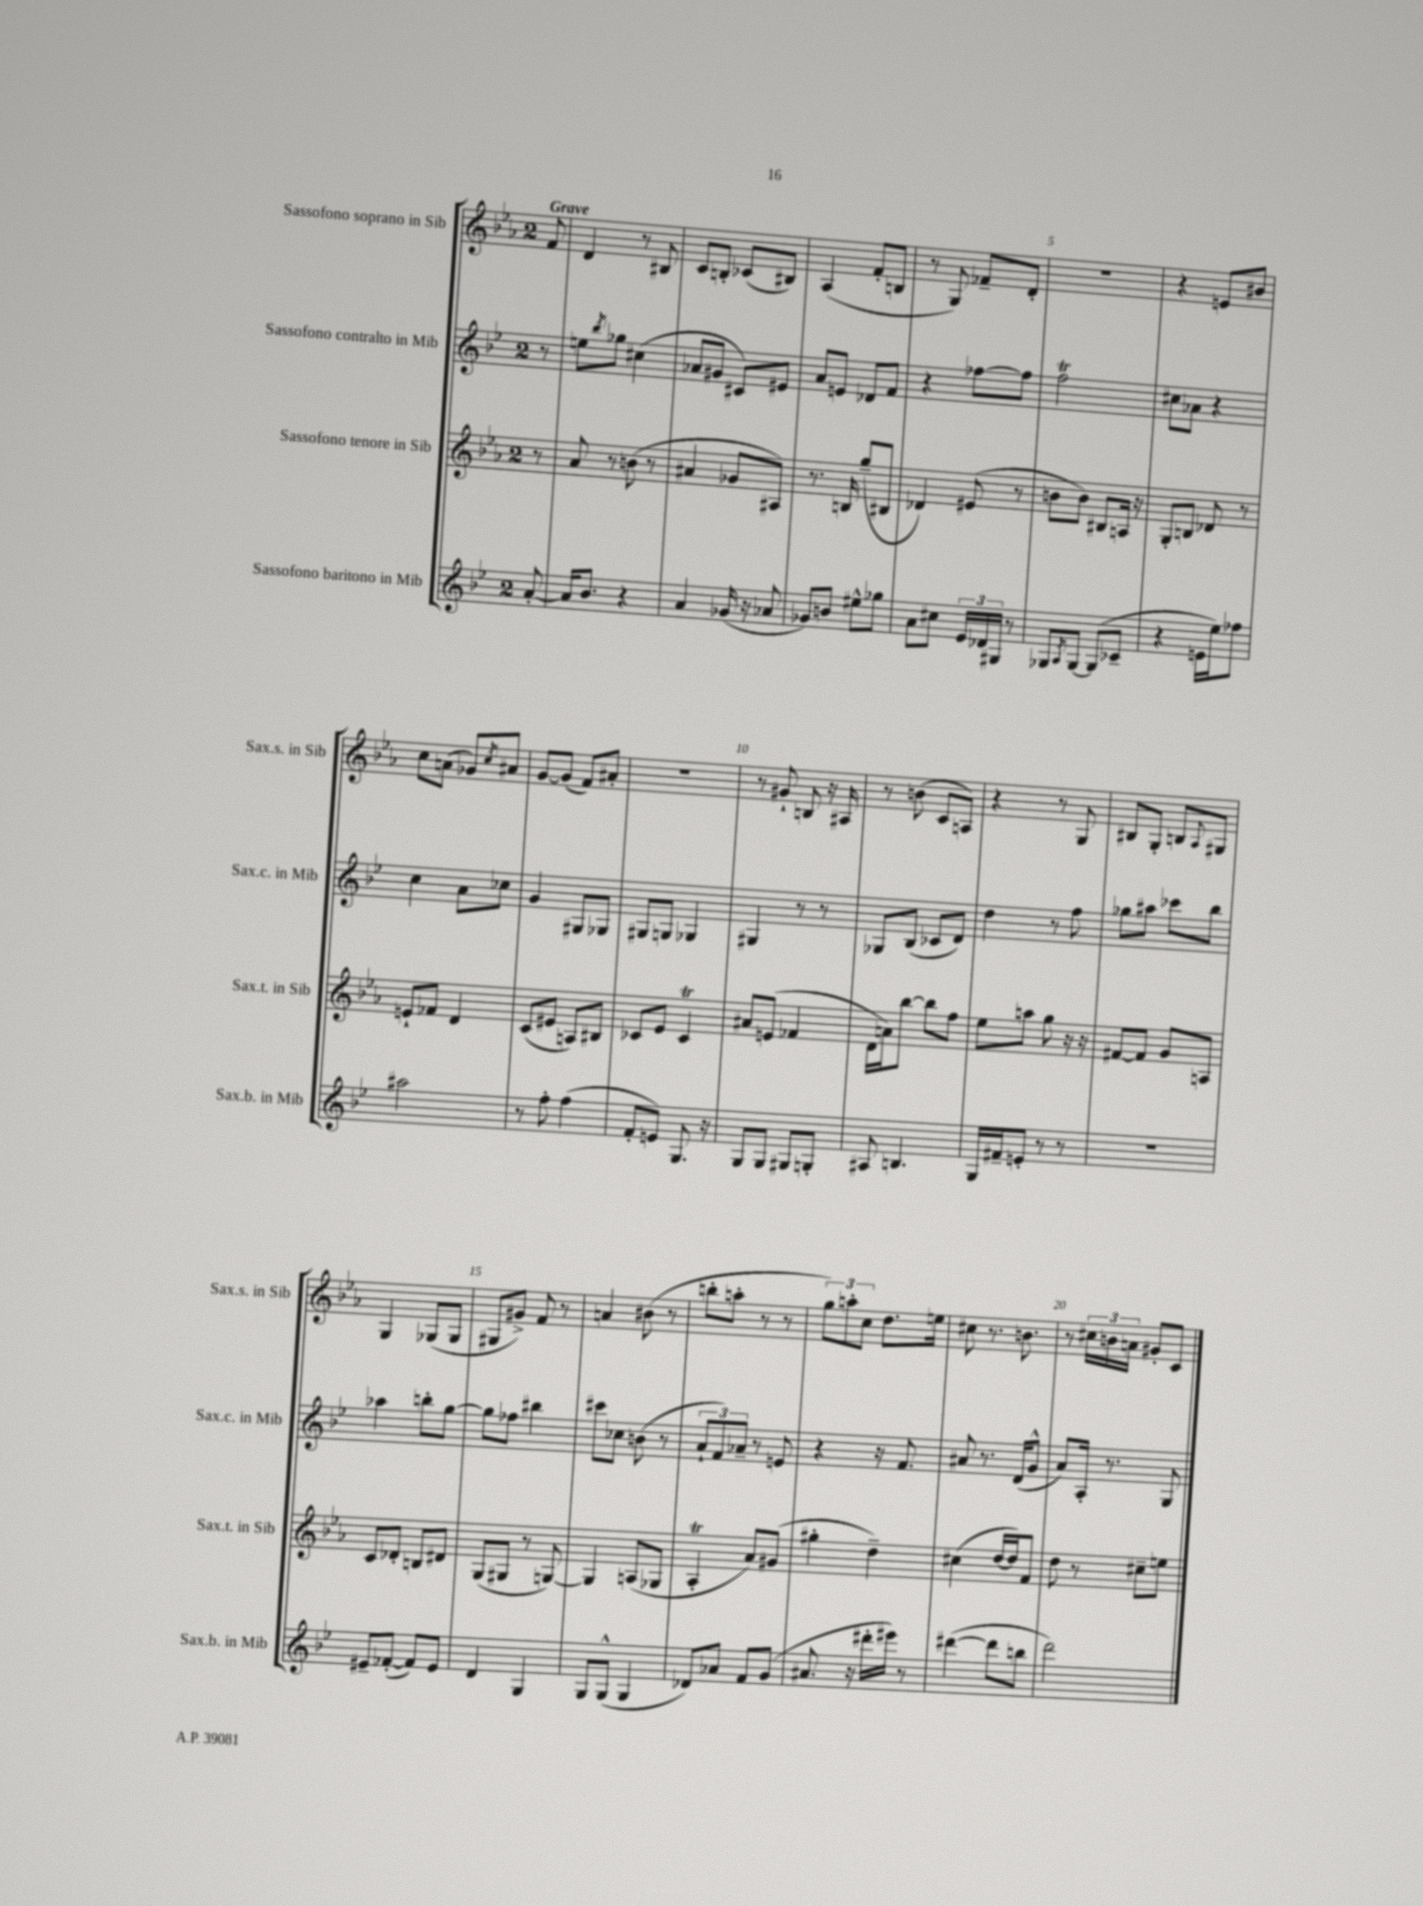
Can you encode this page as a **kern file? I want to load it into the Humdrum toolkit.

**kern	**kern	**kern	**kern
*staff4	*staff3	*staff2	*staff1
*clefG2	*clefG2	*clefG2	*clefG2
*k[b-e-]	*k[b-e-a-]	*k[b-e-]	*k[b-e-a-]
*M2/4	*M2/4	*M2/4	*M2/4
[8a'	8r	8r	8f
=	=	=	=
16a]	8a-	8ee	4d
8.b-	.	.	.
.	.	8qbb-	.
.	8r	8gg-	.
4r	(8b	(4cc#	8r
.	8r	.	8B#
=	=	=	=
4a	4a#	8a-	8c
.	.	8g#	8B'
(16g-	8g-	8c#)	(8c-
16r	.	.	.
8a-	8A#)	8e#	8B#)
=	=	=	=
8g-)	8.r	8a	(4A-
8b	.	8e	.
.	16B	.	.
8ee#^^	(8gg~	8d-	8f'
8gg-	8B#	8f	8B
=	=	=	=
8a	4d-)	4r	8r
8cc#	.	.	8G)
24e-	(8e#	[8ff-	8f-~
24d-	.	.	.
24G#	.	.	.
8r	8r	8ff-]	8d'
=	=	=	=
8G-	8b	2ff	2r
8qA	.	.	.
[8G-	8b)	.	.
(8G-]	8B#	.	.
8c-~	16A	.	.
.	16r	.	.
=	=	=	=
4r	8G'	8cc#	4r
.	8B	8a-	.
16e	8d-	4r	8e
16ee-)	.	.	.
8ff-	8r	.	8b#
=	=	=	=
2aa#	8e`	4cc	8cc
.	8f-	.	(8a
.	4d	8a	8g-)
.	.	.	8qcc
.	.	8cc-	8a#
=	=	=	=
8r	(8c	4g	[8g
8ff'	8e#	.	(8g]
(4ff	8A)	8G#	8f)
.	8B#	8G-	8a#'
=	=	=	=
8f'	8c-	8G#	2r
8e)	8e-	8G	.
8.G	4c-	4G-	.
16r	.	.	.
=	=	=	=
8G	8a#	4G#	8r
8G	(8e	.	8g#`
8G#	4f-	8r	8B
8G'	.	8r	16r
.	.	.	16A#
=	=	=	=
8A#	16d	8G-	8r
.	16a)	.	.
4.B	[8bb-	(8B-	(8b
.	8bb-]	8c-	8c
.	8ff	8d)	8A)
=	=	=	=
16G	8ee-	4dd	4r
16f#~	.	.	.
8e'	8aa	.	.
8r	8gg	8r	8r
8r	16r	8ff	8G
.	16r	.	.
=	=	=	=
2r	[8f#	8gg-	8B#
.	8f#]	8aa#	8G'
.	8g	8ccc-	8B
.	.	.	8qqA-
.	8A	8bb-	8G#
=	=	=	=
8e#~	8c	4aa-	4G
([8f-'	8d-'	.	.
8f-])	8B	8bb'	(8G-
8e#	8d#	[8gg	8G-
=	=	=	=
4d	(8G	8gg]	8G#
.	8G#	8ff-	8g#^)
4G	8r	4bb#	8f
.	[8G)	.	8r
=	=	=	=
8G	4G]	8ccc#	4a
(8G^^	.	8cc-	.
4G	(8A	(8b	(8b#
.	8G-	8r	8r
=	=	=	=
8d-)	4A-'	12a`	8bb'
.	.	12f)	.
8a-	.	.	8aa'
.	.	12a-~	.
8f	8a-)	8r	8r
(8g	(8g#	8e	8r
=	=	=	=
8.a#	4gg#'	4r	12gg)
.	.	.	12aa'
.	.	.	12cc
16r	.	.	.
16ddd#'	4dd~)	16r	8.dd
16eee#)	.	8.f	.
8r	.	.	.
.	.	.	16ee
=	=	=	=
([4ddd#	(4cc#	8a#	8cc#
.	.	8.r	8.r
8ddd#]	[16dd	.	.
.	16dd])	(16d	8.b
8bb	8f	8g^^	.
=	=	=	=
2ddd)	8dd	8a)	8r
.	8r	16A'	24cc#
.	.	.	24b
.	.	8.r	.
.	.	.	24a
.	8cc#~	.	8g#'
.	8ee	8G	8c
==	==	==	==
*-	*-	*-	*-
